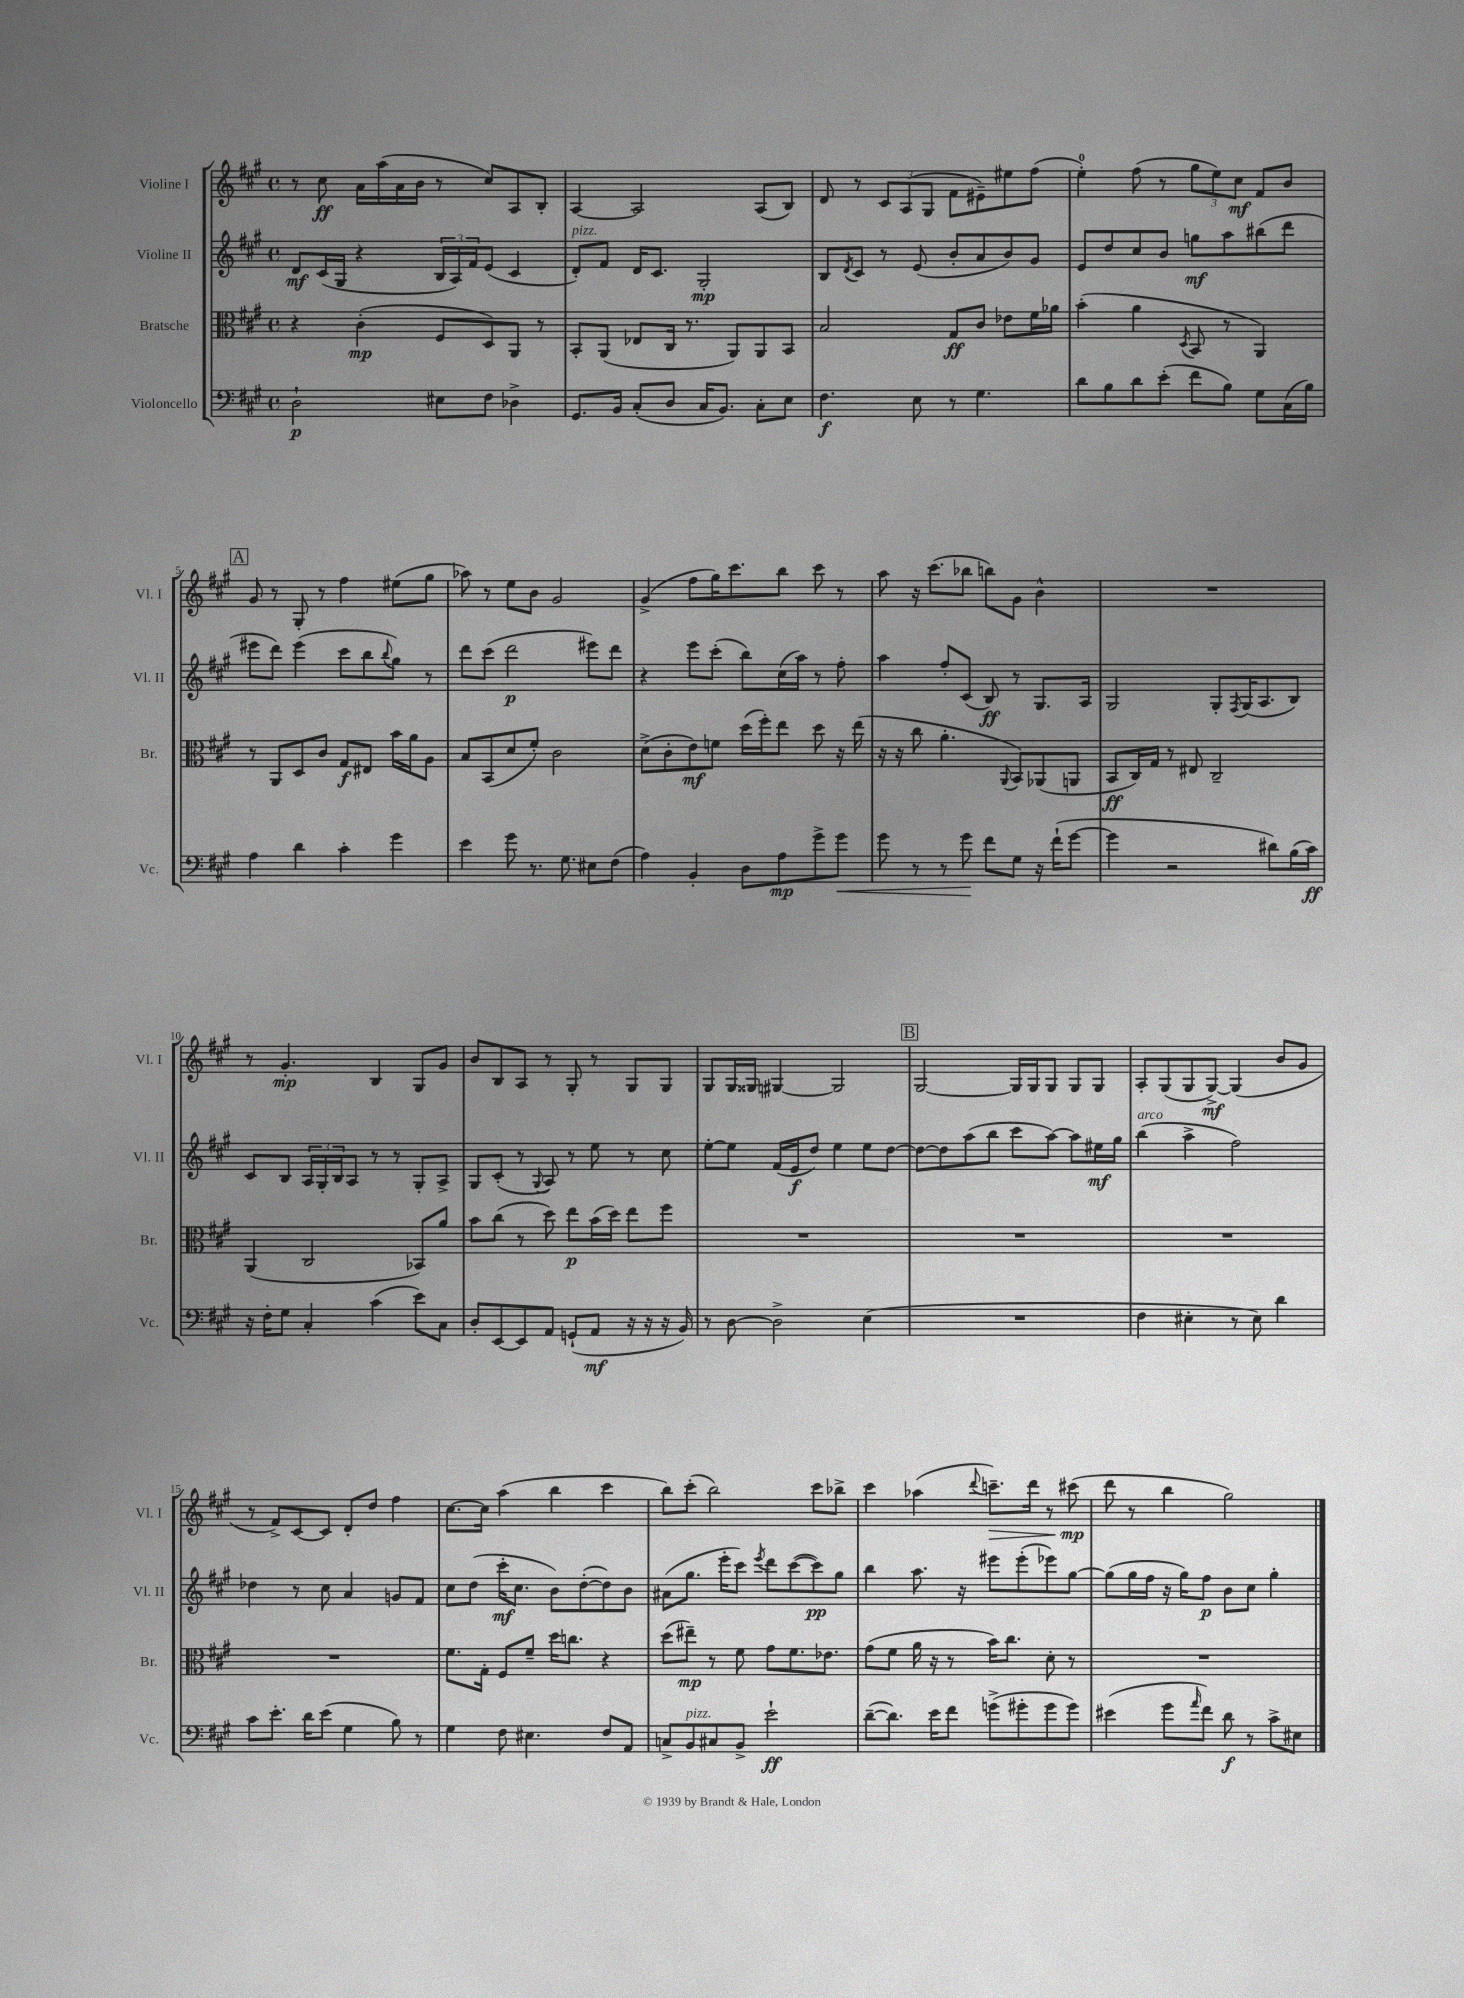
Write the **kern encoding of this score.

**kern	**kern	**kern	**kern
*staff4	*staff3	*staff2	*staff1
*clefF4	*clefC3	*clefG2	*clefG2
*k[f#c#g#]	*k[f#c#g#]	*k[f#c#g#]	*k[f#c#g#]
*M4/4	*M4/4	*M4/4	*M4/4
*met(c)	*met(c)	*met(c)	*met(c)
2D`\	4r	8d/L	8r
.	.	(16c#/L	8cc#\
.	.	16G#/JJ	.
.	(4c#'\	4r	16a\LL
.	.	.	(16aa\
.	.	.	16a\
.	.	.	16b\JJ
8E#\L	8F#/L	24B/LL	8r
.	.	24A/)	.
.	.	24f#/J	.
8F#\J	8D/)	(8e/J	8cc#/L)
4D-^\	8AA/J	4c#/	8A/
.	8r	.	8B'/J
=	=	=	=
8.GG#/L	8BB'/L	8d'/L)	[4A/
.	(8AA/J	8f#/J	.
16BB/Jk	.	.	.
(8C#'/L	8E-/L	16d/LK	2A/]
.	.	8.c#/J	.
8D/J	16C#/Jk	.	.
.	8.r	.	.
16C#/LK	.	2G#'/	.
8.BB/J)	.	.	.
.	8AA/L)	.	.
8C#'\L	8AA/	.	(8A/L
8E\J	8BB/J	.	8B/J)
=	=	=	=
4.F#\	2B/	8B/L	8d/
.	.	8qd/	.
.	.	8c#/J	8r
.	.	8r	12c#/L
.	.	.	(12A/
8E\	.	(8e/	.
.	.	.	12G#/J
8r	8G#/L	8b'/L	8f#\L
4.G#\	8c#/J	8a/	8e#~\)
.	8e-\L	8b/)	8ee#\
.	16f#\L	8g#/J	(8ff#\J
.	16a-\JJ	.	.
=	=	=	=
8d\L	(4b'\	8e/L	4ee'\)
8B\	.	8dd/	.
8d\	4a\	8cc#/	(8ff#\
(8e'\J	.	8b/J	8r
.	8qD/	.	.
8f#\L	8BB/	8gg\L	12gg#\L
.	.	.	12ee\)
8B\J)	8r	8aa\	.
.	.	.	12cc#\J
8G#\L	4AA/)	(8bb#\	8f#/L
(16C#\L	.	8ddd\J	8b/J
16B\JJ)	.	.	.
=	=	=	=
4A\	8r	8eee#\L	8g#/
.	8AA/L	8ddd\J)	8r
4d\	8D/	(4eee#\	8G#'/
.	8c#/J	.	8r
4c#'\	8G#/L	8ccc#\L	4ff#\
.	8E#/J	8bb\	.
.	.	8qqbb/	.
4g#\	16b\LL	8gg#\J)	(8ee#\L
.	16a\J	.	.
.	8A\J	8r	8gg#\J
=	=	=	=
4e\	8B/L	8ddd\L	8aa-\)
.	(8BB/	(8ccc#\J	8r
8g#\	8d/	2ddd\	8ee\L
8.r	8f#'/J)	.	8b\J
.	2c#\	.	2g#/
8.G#\	.	.	.
8E#\L	.	8eee#\L)	.
(8F#\J	.	8ddd\J	.
=	=	=	=
4A\)	(8d^\L	4r	(4g#^/
.	8c#'\	.	.
4BB'/	8e\)	8eee\L	8ff#\L
.	8f\J	(8ccc#'\J	16gg#\K)
.	.	.	8.ccc#\
8D\L	(16dd\LL	8bb\L)	.
.	16ff#'\J)	.	.
8A\	8ee\J	(16cc#\L	8bb\J
.	.	16aa\JJ)	.
8g#^\	8dd\	8r	8ccc#\
8g#\J	16r	8ff#'\	8r
.	(16ee\	.	.
=	=	=	=
8g#\	16r	4aa\	8aa\
.	16r	.	.
8r	8cc#\	.	16r
.	.	.	(8.ccc#\L
8r	4.a'\	8ff#'/L	.
8g#\	.	(8c#/J	8bb-\J
8f#\L	.	8B/)	8bb\L)
.	8qqAA/	.	.
8G#\J	8BB/L)	8r	8g#\J
16r	(8AA-/	8.G#/L	4b^^\
(16f#`\LK	.	.	.
[8g#\J	8AA/J	.	.
.	.	16A/Jk	.
=	=	=	=
4g#\]	8BB/L	2G#/	1r
.	16C#/L)	.	.
.	16G#/JJ	.	.
2r	8r	.	.
.	8E#/	.	.
.	2C#~/	8G#'/L	.
.	.	8qF#/	.
.	.	(16G#/K	.
.	.	8.A/	.
8d#\L)	.	.	.
(16B\L	.	8B/J)	.
16c#\JJ)	.	.	.
=	=	=	=
16r	(4AA/	8c#/L	8r
16F#'\LK	.	.	.
8G#\J	.	8B/J	4.g#'/
4C#'/	2C#/	24A/LL	.
.	.	24G#'/	.
.	.	24B/J	.
.	.	8A/J	.
(4c#\	.	8r	4B/
.	.	8r	.
8e\L)	8BB-/L)	8G#'/L	8G#/L
8C#\J	8a/J	8A^/J	8g#/J
=	=	=	=
8D'/L	8b\L	8G#/L	8b/L
[8EE/	(8cc#\J	(8c#'/J	8B/
8EE/]	8r	8r	8A/J
.	.	8qqG#/	.
8AA/J	8dd\)	8A/)	8r
(8GG`/L	8ee\L	8r	8G#'/
8AA/J	(16b\L	8ee\	8r
.	16dd\JJ)	.	.
16r	8ee\L	8r	8G#/L
16r	.	.	.
16r	8ff#\J	8cc#\	8G#/J
16BB/)	.	.	.
=	=	=	=
8r	1r	[8ee'\L	8G#/L
[8D\	.	8ee\]J	16G#/L
.	.	.	16G##/JJ
2D^\]	.	(16f#/LL	[4G#/
.	.	16e/J	.
.	.	8dd/J)	.
.	.	4ee\	2G#/]
(4E\	.	8ee\L	.
.	.	[8dd\J	.
=	=	=	=
1r	1r	8dd\_L	[2G#/
.	.	8dd\]	.
.	.	(8aa\	.
.	.	8bb\J	.
.	.	8ccc#\L	16G#/]LL
.	.	.	16G#/J
.	.	[8aa\J)	8G#/J
.	.	8aa\]L	8G#/L
.	.	16ee#\L	8G#/J
.	.	16gg#\JJ	.
=	=	=	=
4F#\	1r	(4bb\	8A'/L
.	.	.	(8G#/
4E#'\	.	4aa^\	8G#/
.	.	.	[8G#^/J)
8r	.	2ff#\)	(4G#/]
8E#\)	.	.	.
4d\	.	.	8b/L
.	.	.	8g#/J
=	=	=	=
8c#\L	1r	4dd-\	8r
8.e'\J	.	.	8f#^/L)
.	.	8r	[8c#/
16d\LK	.	.	.
(8e\J	.	8cc#\	8c#/]J
4G#\	.	4a/	8d'/L
.	.	.	8dd/J
8B\)	.	8g/L	4ff#\
8r	.	8f#/J	.
=	=	=	=
4G#\	8.f#\L	8cc#\L	[8.cc#\L
.	.	(8dd\J	.
.	16G#'\Jk	.	16cc#\]Jk
8F#\	8F#/L	16ccc#'\LK	(4aa\
.	.	8.cc#\J	.
4.E#\	8f#~/J	.	.
.	16dd\LK	8b\L)	4bb\
.	8.cc\J	.	.
.	.	([8dd'\	.
8F#/L	4r	8dd\])	4ccc#\
8AA/J	.	8b\J	.
=	=	=	=
8C^/L	(8dd\L	(8a#\L	8bb\L)
8BB/	8ee#~\J)	8.gg#\J	(8ccc#'\J
8C#/	8r	.	2bb\)
.	.	16eee'\LK	.
8BB^/J	8f#\	8ccc#\J)	.
.	.	8qeee/	.
2e`\	8g#\L	8ddd\L	.
.	8.f#\	([8ccc#\	.
.	.	8ccc#\])	8ccc#\L
.	8.e-\J	.	.
.	.	8gg#\J	8bb-^\J
=	=	=	=
([8d~\L	(8g#\L	4bb\	4ccc#\
8.d\]J)	8f#\J	.	.
.	16a\	8.aa\	(4aa-\
16e\LK	16r	.	.
8f#\J	8r	.	.
.	.	16r	.
.	.	.	8qqddd/
(8g^\L	16b\LK)	8eee#\L	8.ccc~\L)
.	8.cc#\J	.	.
8g#'\	.	(8eee#'\	.
.	.	.	16ddd\Jk
8g#\	8d'\	8eee-\)	8r
8g#\J)	8r	[8gg#\J	(8ccc#\
=	=	=	=
(4e#\	1r	(8gg#\]L	8ddd\
.	.	16gg#\L	8r
.	.	16ff#\JJ	.
8g#\L	.	16r	4bb\
.	.	16gg#\LK)	.
16qqa/	.	.	.
8f#\J)	.	8ff#\J	.
8d\	.	8b\L	2gg#\)
8r	.	8cc#\J	.
8c#^\L	.	4gg#'\	.
8E#\J	.	.	.
==	==	==	==
*-	*-	*-	*-
